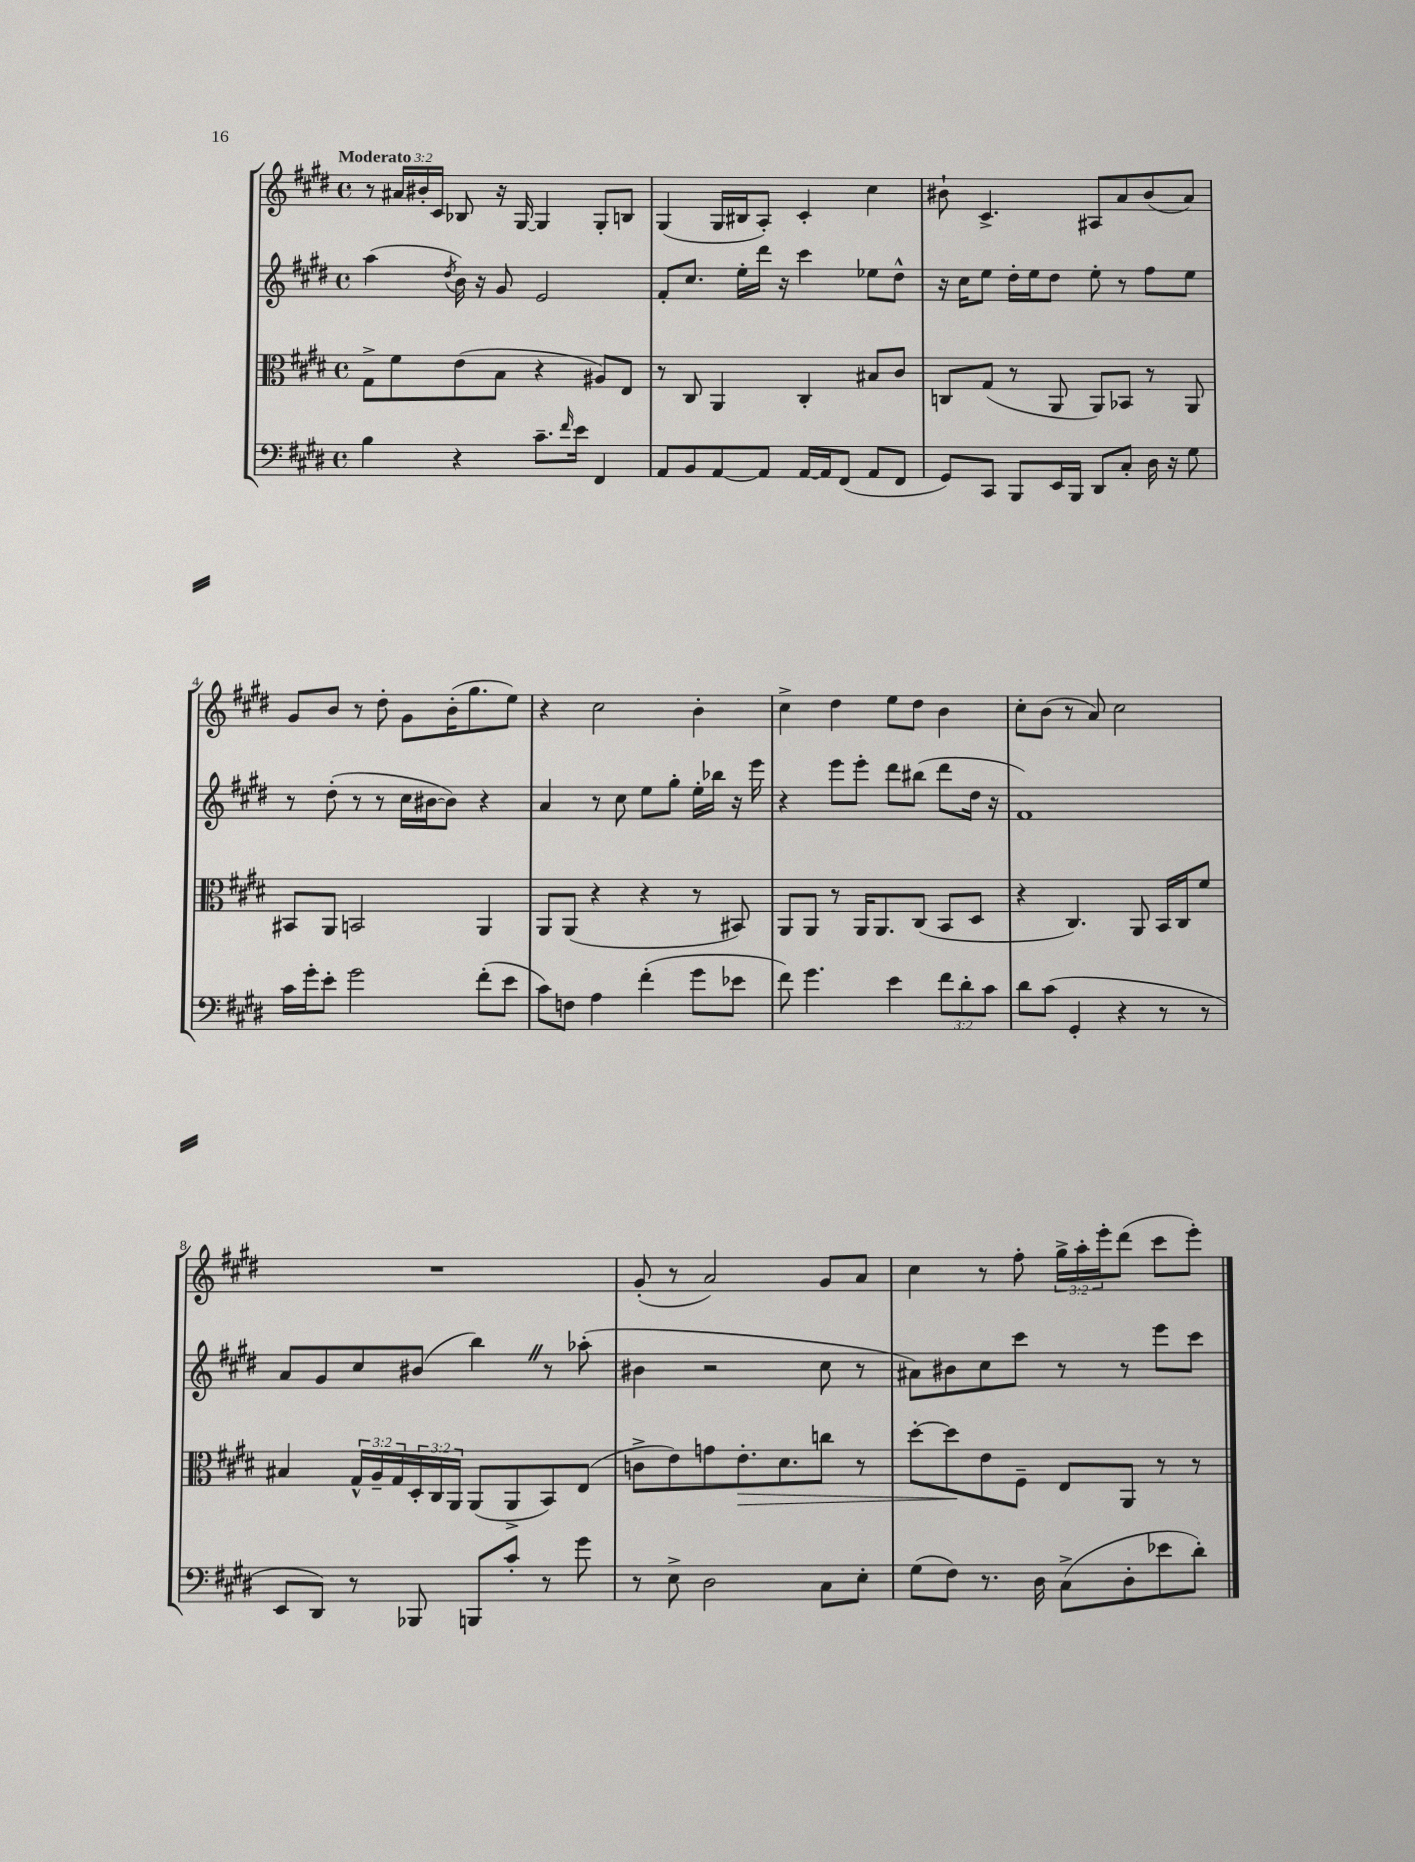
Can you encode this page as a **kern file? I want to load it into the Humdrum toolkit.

**kern	**kern	**dynam	**kern	**kern
*part4	*part3	*part3	*part2	*part1
*staff4	*staff3	*staff3	*staff2	*staff1
*clefF4	*clefC3	*	*clefG2	*clefG2
*k[f#c#g#d#]	*k[f#c#g#d#]	*	*k[f#c#g#d#]	*k[f#c#g#d#]
*M4/4	*M4/4	*	*M4/4	*M4/4
*met(c)	*met(c)	*	*met(c)	*met(c)
=1	=1	=1	=1	=1
!	!	!	!	!LO:TX:a:B:t=Moderato
4B\	8G#^\L	.	(4aa\	8r
.	8f#\	.	.	24a#X/LL
.	.	.	.	24b#X'/
.	.	.	.	24c#/JJ
.	.	.	8qdd#/	.
4r	(8e\	.	16b\)	8B-X/
.	.	.	16r	.
.	8B\J	.	8g#/	16r
.	.	.	.	[16G#/
8.c#~\L	4r	.	2e/	4G#/]
16qqf#/	.	.	.	.
16e\Jk	.	.	.	.
4FF#/	8A#X/L)	.	.	8G#'/L
.	8E/J	.	.	8Bn/J
=2	=2	=2	=2	=2
8AA/L	8r	.	8f#'/L	(4G#/
8BB/	8C#/	.	8.cc#/J	.
[8AA/	4AA/	.	.	16G#/LL
.	.	.	16ee'\LL	16B#X/J
8AA/J]	.	.	16ddd#\JJ	8A'/J)
.	.	.	16r	.
[16AA/LL	4C#'/	.	4ccc#\	4c#'/
16AA/J]	.	.	.	.
(8FF#/J	.	.	.	.
8AA/L	8B#X/L	.	8ee-X\L	4cc#\
8FF#/J	8c#/J	.	8dd#^^\J	.
=3	=3	=3	=3	=3
8GG#/L)	8Cn/L	.	16r	8b#X`\
.	.	.	16cc#\KL	.
8CC#/J	(8G#/J	.	8ee\J	4.c#^/
8BBB/L	8r	.	16dd#'\LL	.
.	.	.	16ee\J	.
16EE/L	8AA/	.	8dd#\J	.
16BBB/JJ	.	.	.	.
8DD#/L	8AA/L)	.	8ee'\	8A#X/L
8C#'/J	8BB-X/J	.	8r	8a/
16D#\	8r	.	8ff#\L	(8b#/
16r	.	.	.	.
8G#\	8AA/	.	8ee\J	8a/J)
!!LO:LB:g=z
=4	=4	=4	=4	=4
16c#\LL	8BB#X/L	.	8r	8g#/L
16g#'\J	.	.	.	.
8e'\J	8AA/J	.	(8dd#'\	8b/J
2g#\	2BBn/	.	8r	8r
.	.	.	8r	8dd#'\
.	.	.	16cc#\LL	8g#\L
.	.	.	[16b#X\J	.
.	.	.	8b#\J])	(16b'\K
.	.	.	.	8.gg#\
(8f#'\L	4AA/	.	4r	.
8e\J	.	.	.	8ee\J)
=5	=5	=5	=5	=5
8c#\L)	8AA/L	.	4a/	4r
8Fn\J	(8AA/J	.	.	.
4A\	4r	.	8r	2cc#\
.	.	.	8cc#\	.
(4f#'\	4r	.	8ee\L	.
.	.	.	8gg#'\J	.
8g#\L	8r	.	16ee'\LL	4b'\
.	.	.	16bb-X\JJ	.
8e-X\J	8BB#X/)	.	16r	.
.	.	.	16eee\	.
=6	=6	=6	=6	=6
8f#\)	8AA/L	.	4r	4cc#^\
4.g#\	8AA/J	.	.	.
.	8r	.	8eee\L	4dd#\
.	16AA/KL	.	8eee'\J	.
.	8.AA/	.	.	.
4e\	.	.	8ddd#\L	8ee\L
.	(8C#/J	.	(8bb#X\J	8dd#\J
12f#\L	8BB/L	.	8ddd#\L	4b\
12d#'\	.	.	.	.
.	8D#/J	.	16dd#\Jk	.
12c#\J	.	.	.	.
.	.	.	16r	.
=7	=7	=7	=7	=7
8d#\L	4r	.	1f#)	8cc#'\L
(8c#\J	.	.	.	(8b\J
4GG#'/	4.C#/)	.	.	8r
.	.	.	.	8a/)
4r	.	.	.	2cc#\
.	8AA/	.	.	.
8r	16BB/LL	.	.	.
.	16C#/J	.	.	.
8r	8f#/J	.	.	.
!!LO:LB:g=z
=8	=8	=8	=8	=8
8EE/L	4B#X/	.	8a/L	1r
8DD#/J)	.	.	8g#/	.
8r	24G#^^/LL	.	8cc#/	.
.	24A~/	.	.	.
.	24G#/	.	.	.
8BBB-X/	24D#'/	.	(8b#X/J	.
.	24C#/	.	.	.
.	24AA/JJ	.	.	.
8BBBn/L	(8AA/L	.	4bbZ\)	.
8c#'/J	8AA^/	.	.	.
8r	8BB/)	.	8r	.
8g#\	(8E/J	.	(8aa-X'\	.
=9	=9	=9	=9	=9
8r	8cn^\L	.	4b#X\	(8g#'/
8E^\	8e\)	.	.	8r
2D#\	8gn\	.	2r	2a/)
!	!	!LO:HP:b	!	!
.	8.e'\	>	.	.
.	8.d#\	.	.	.
8C#\L	8ccn\J	.	8cc#\	8g#/L
8E'\J	8r	.	8r	8a/J
=10	=10	=10	=10	=10
(8G#\L	[8dd#'\L	.	8a#X\L)	4cc#\
8F#\J)	8dd#\]	.	8b#X\	.
8.r	8e\	]	8cc#\	8r
.	8F#~\J	.	8ccc#\J	8ff#'\
16D#\	.	.	.	.
(8C#^\L	8E/L	.	8r	24gg#^\LL
.	.	.	.	24aa'\
.	.	.	.	24eee'\J
8D#'\	8AA/J	.	8r	(8ddd#\J
8e-X\	8r	.	8eee\L	8ccc#\L
8d#'\J)	8r	.	8ccc#\J	8eee'\J)
==	==	==	==	==
*-	*-	*-	*-	*-
